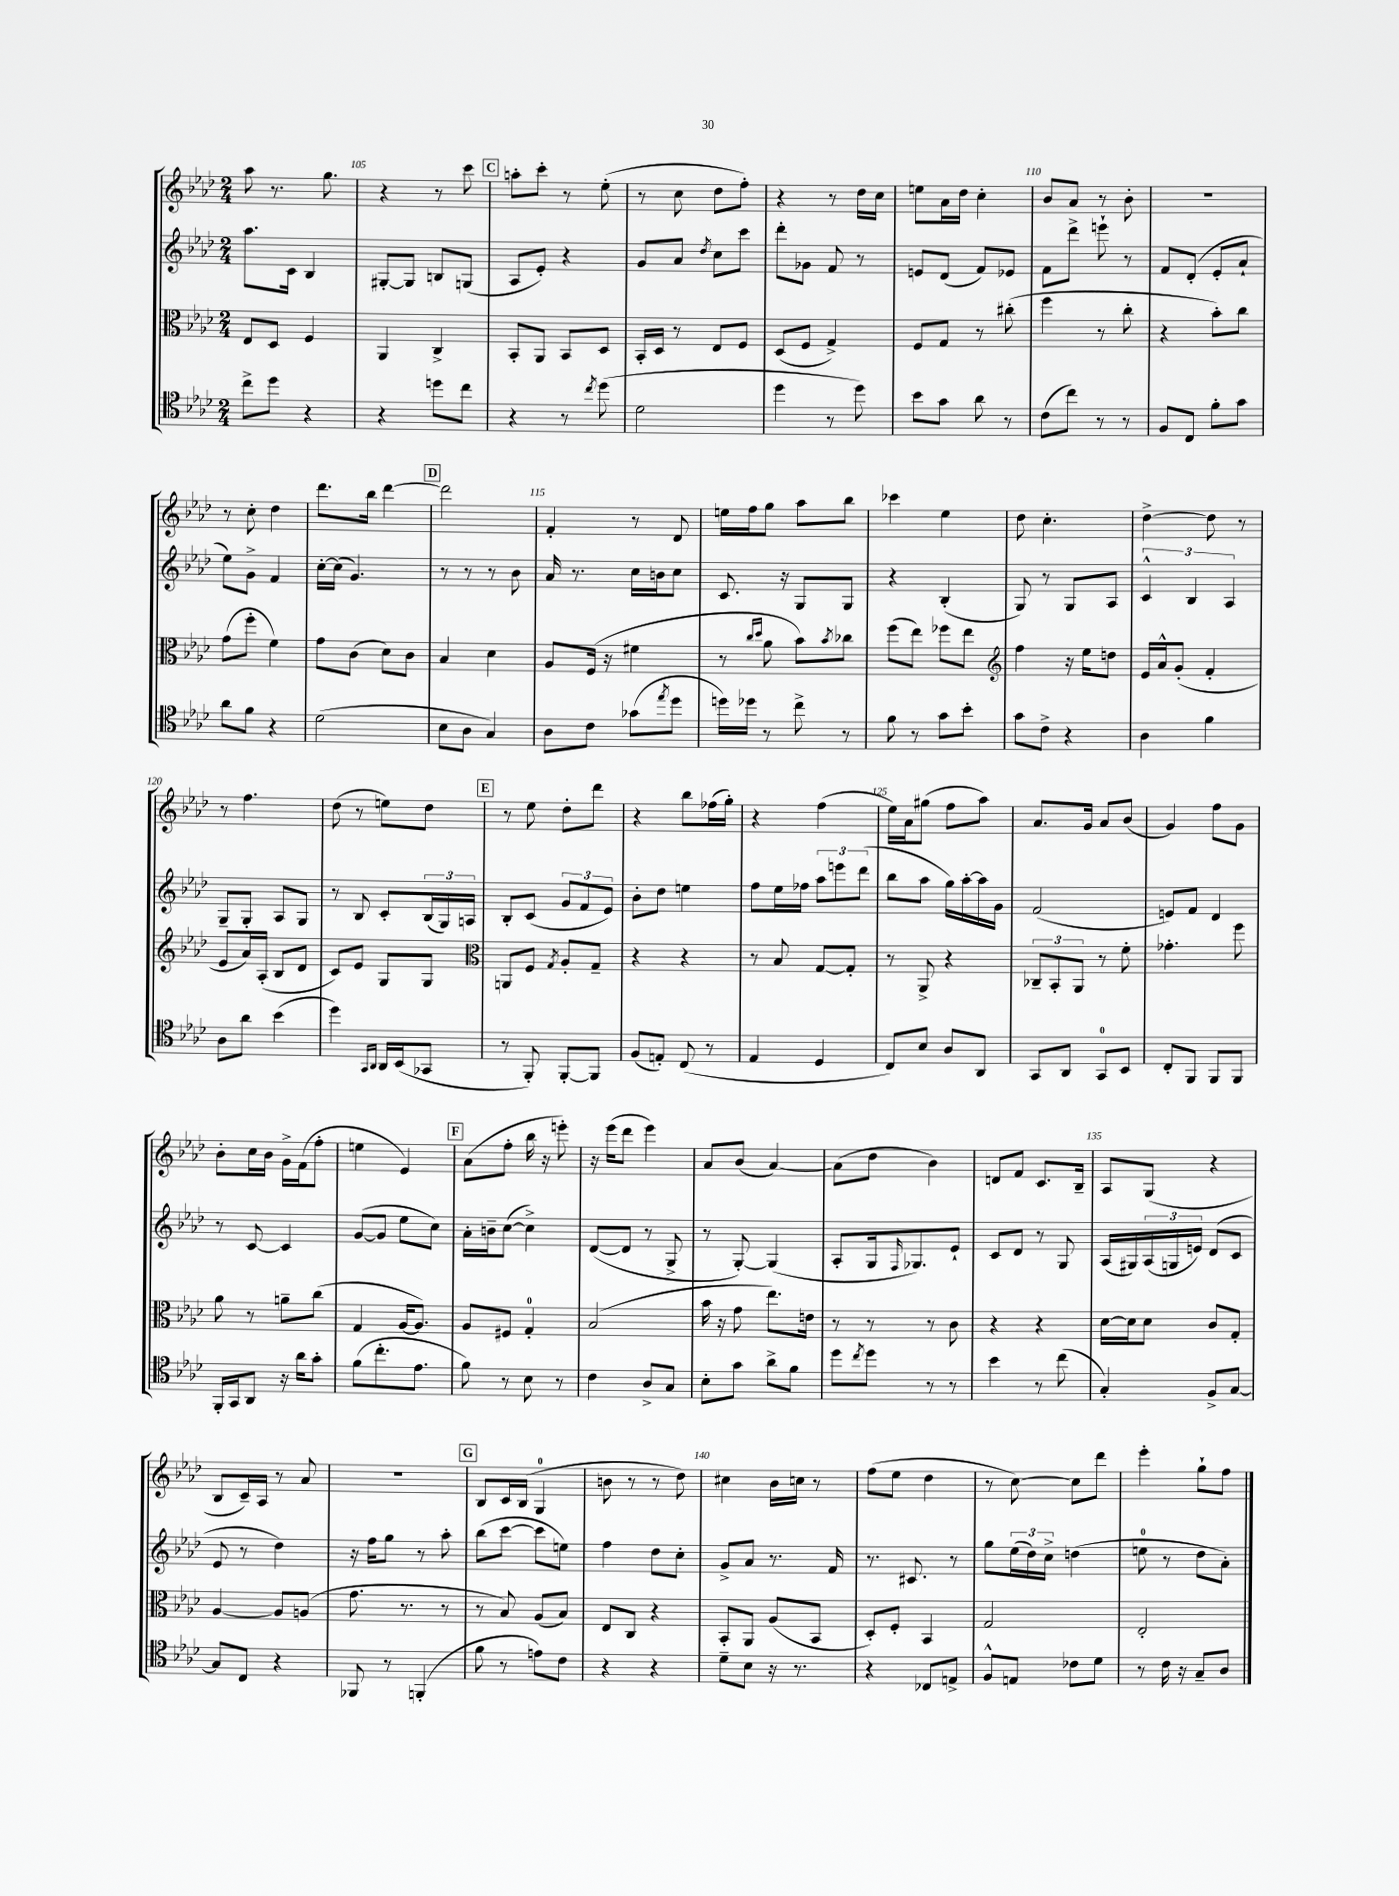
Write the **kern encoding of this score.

**kern	**kern	**kern	**kern
*staff4	*staff3	*staff2	*staff1
*clefC4	*clefC3	*clefG2	*clefG2
*k[b-e-a-d-]	*k[b-e-a-d-]	*k[b-e-a-d-]	*k[b-e-a-d-]
*M2/4	*M2/4	*M2/4	*M2/4
8cc^	8E-	8.aa-	8aa-
8dd-	8D-	.	8.r
.	.	16c	.
4r	4F	4B-	.
.	.	.	8.gg
=	=	=	=
4r	4AA-	[8G#'	4r
.	.	8G#]	.
8dd	4C^	8B	8r
8cc	.	(8G	8ccc
=	=	=	=
4r	8BB-'	8A-	8aa'
.	8AA-	8e-')	8ccc'
8r	8BB-	4r	8r
8qcc	.	.	.
(8dd-	8D-	.	(8ee-'
=	=	=	=
2d-	16BB-'	8g	8r
.	16D-	.	.
.	8r	8a-	8cc
.	.	8qdd-	.
.	8E-	8cc	8dd-
.	8F	8ccc	8ff')
=	=	=	=
4dd-	(8D-	8ddd-'	4r
.	8F	8g-	.
8r	4G^)	8f	8r
8dd-)	.	8r	16dd-
.	.	.	16cc
=	=	=	=
8b-	8F	8e	8ee
8g	8G	(8d-	16a-
.	.	.	16dd-
8a-	8r	8f)	4cc'
8r	(8cc#'	8e-	.
=	=	=	=
(8c	4ff	8f	8b-
8cc)	.	8ddd-^	8a-
8r	8r	8eee`	8r
8r	8cc'	8r	8b-'
=	=	=	=
8F	4r	8f	2r
8C	.	(8d-'	.
8f'	8b-')	8e-'	.
8g	8cc	8a-`	.
=	=	=	=
8a-	(8g	8ee-)	8r
8f	8ff'	8g^	8cc'
4r	4f)	4f	4dd-
=	=	=	=
(2d-	8g	[16cc'	8.ddd-
.	.	(16cc]	.
.	(8c	4.g)	.
.	.	.	16bb-
.	8d-)	.	[4ddd-
.	8c	.	.
=	=	=	=
8B-	4B-	8r	2ddd-]
8A-	.	8r	.
4G)	4d-	8r	.
.	.	8b-	.
=	=	=	=
8A-	8A-	16a-	4f'
.	.	8.r	.
8c	(16F	.	.
.	16r	.	.
(8g-	4f#	16cc	8r
.	.	16b	.
8qee-	.	.	.
8dd-	.	8cc	8d-
=	=	=	=
16dd)	8r	8.c	16ee
16dd-	.	.	16ff
.	16qqcc	.	.
.	16qqdd-	.	.
8r	8a-	.	8gg
.	.	16r	.
8cc^	8b-)	8G	8aa-
.	8qb-	.	.
8r	8cc-	8G	8bb-
=	=	=	=
8f	(8ff	4r	4ccc-
8r	8ee-)	.	.
8g	8ff-	(4B-'	4ee-
8b-'	8ee-	.	.
=	=	=	=
*	*clefG2	*	*
8g	4ff	8G)	8dd-
8c^	.	8r	4.cc'
4r	16r	8G	.
.	16ee-	.	.
.	8dd	8A-	.
=	=	=	=
4A-	16e-	6c^^	[4dd-^
.	16a-^^	.	.
.	(8g'	.	.
.	.	6B-	.
4f	4f'	.	8dd-]
.	.	6A-	.
.	.	.	8r
=	=	=	=
8A-	8e-	8G~	8r
8a-	16a-)	8G'	4.ff
.	(16A-'	.	.
(4b-	8B-	8A-	.
.	8d-	8G	.
=	=	=	=
4dd-)	8c)	8r	(8dd-
.	8e-	8B-	8r
16qqGG	.	.	.
16qqAA-	.	.	.
16AA-	8G	8c'	8ee)
(16BB-	.	.	.
8GG-	8G	(24B-	8dd-
.	.	24G)	.
.	.	24A	.
=	=	=	=
*	*clefC3	*	*
8r	8AA	8B-'	8r
8FF')	8F	(8c	8ee-
.	8qG	.	.
[8FF'	8A-'	12g	8dd-'
.	.	12f	.
8FF]	8G~	.	8ddd-
.	.	12e-)	.
=	=	=	=
(8F	4r	8b-'	4r
8E')	.	8dd-	.
(8C	4r	4ee	8bb-
8r	.	.	(16ff-
.	.	.	16gg')
=	=	=	=
4E-	8r	8ff	4r
.	8B-	16ee-	.
.	.	16ff-	.
4D-	[8G	12aa-	(4ff
.	.	12eee	.
.	8G']	.	.
.	.	(12ddd-	.
=	=	=	=
8C)	8r	8bb-	16ee-)
.	.	.	16a-
8B-	8AA-^	8aa-	(8gg#
8A-	4r	16gg)	8ff
.	.	[16aa-'	.
8AA-	.	16aa-]	8aa-)
.	.	16g	.
=	=	=	=
8GG	12C-~	(2f	8.a-
.	12BB-'	.	.
8AA-	.	.	.
.	12AA-	.	.
.	.	.	16g
8GG	8r	.	8a-
8BB-	8f'	.	(8b-
=	=	=	=
8C'	4.g-'	8e)	4g)
8FF	.	8f	.
8FF	.	4d-	8ff
8FF	8ff	.	8g
=	=	=	=
16FF'	8a-	8r	8b-'
16GG	.	.	.
8AA-	8r	[8c	16cc
.	.	.	16b-
16r	8a~	4c]	16g^
16a-	.	.	(16f
8g'	(8cc	.	8ff'
=	=	=	=
(8f	4G	([8g	4ee
8.cc'	.	8g]	.
.	[16A-	8ee-	4e-)
8.e-	8.A-])	.	.
.	.	8cc)	.
=	=	=	=
8f)	8A-	16a-'	(8a-
.	.	16b~	.
8r	8F#	([8cc	8ff'
8B-	4G'	4cc^])	16bb-
.	.	.	16r
8r	.	.	8eee')
=	=	=	=
4c	(2B-	([8d-	16r
.	.	.	(16eee-
.	.	8d-]	8ddd-
8A-^	.	8r	4eee-)
8G	.	8G^	.
=	=	=	=
8B-'	16b-	8r	8a-
.	16r	.	.
8g	8g	[8G')	(8b-
8a-^	8.ee-)	(4G]	[4a-)
8f	.	.	.
.	16e	.	.
=	=	=	=
8dd-	8r	8A-'	(8a-]
8qcc	.	.	.
8dd-	8r	16G	8dd-
.	.	16qqF	.
.	.	8.G-)	.
8r	8r	.	4b-)
8r	8c	8e-`	.
=	=	=	=
4b-	4r	8c	8d
.	.	8d-	8f
8r	4r	8r	8.c
(8cc	.	8G	.
.	.	.	16B-~
=	=	=	=
4G')	[16d-	(16A-	8A-
.	16d-]	16G#)	.
.	8d-	(24A-	(8G
.	.	24G	.
.	.	24e)	.
8F^	8c	(8d-	4r
[8G	8G'	8c	.
=	=	=	=
8G]	[4A-	8e-	8B-
8C	.	8r	16c~)
.	.	.	16A-
4r	8A-]	4dd-)	8r
.	(8A	.	8a-
=	=	=	=
8FF-	8.g	16r	2r
.	.	16ff	.
8r	.	8gg	.
.	8.r	.	.
(4FF'	.	8r	.
.	8r	8aa-'	.
=	=	=	=
8f	8r	(8bb-	8B-
8r	8B-)	[8ccc	16c
.	.	.	(16B-
8e)	(8A-	8ccc]	4G
8c	8B-)	8ee)	.
=	=	=	=
4r	8E-	4ff	8b
.	8C	.	8r
4r	4r	8dd-	8r
.	.	8cc'	8dd-)
=	=	=	=
8d-~	8BB-'	8g^	4cc#
8B-	8AA-	8a-	.
16r	(8A-	8.r	16b-
8.r	.	.	16cc
.	8BB-	.	8r
.	.	16f	.
=	=	=	=
4r	8D-')	8.r	(8ff
.	8F'	.	8ee-
.	.	8.c#	.
8C-	4BB-	.	4dd-
8E^	.	8r	.
=	=	=	=
8F^^	2G	8gg	8r
8E	.	(24ee-	[8cc)
.	.	24dd-)	.
.	.	24cc^	.
8c-	.	(4dd	8cc]
8d-	.	.	8ddd-
=	=	=	=
8r	2E-'	8ee	4eee-'
16c	.	8r	.
16r	.	.	.
8G~	.	8dd-	8gg`
8A-	.	8a-')	8ff
==	==	==	==
*-	*-	*-	*-
